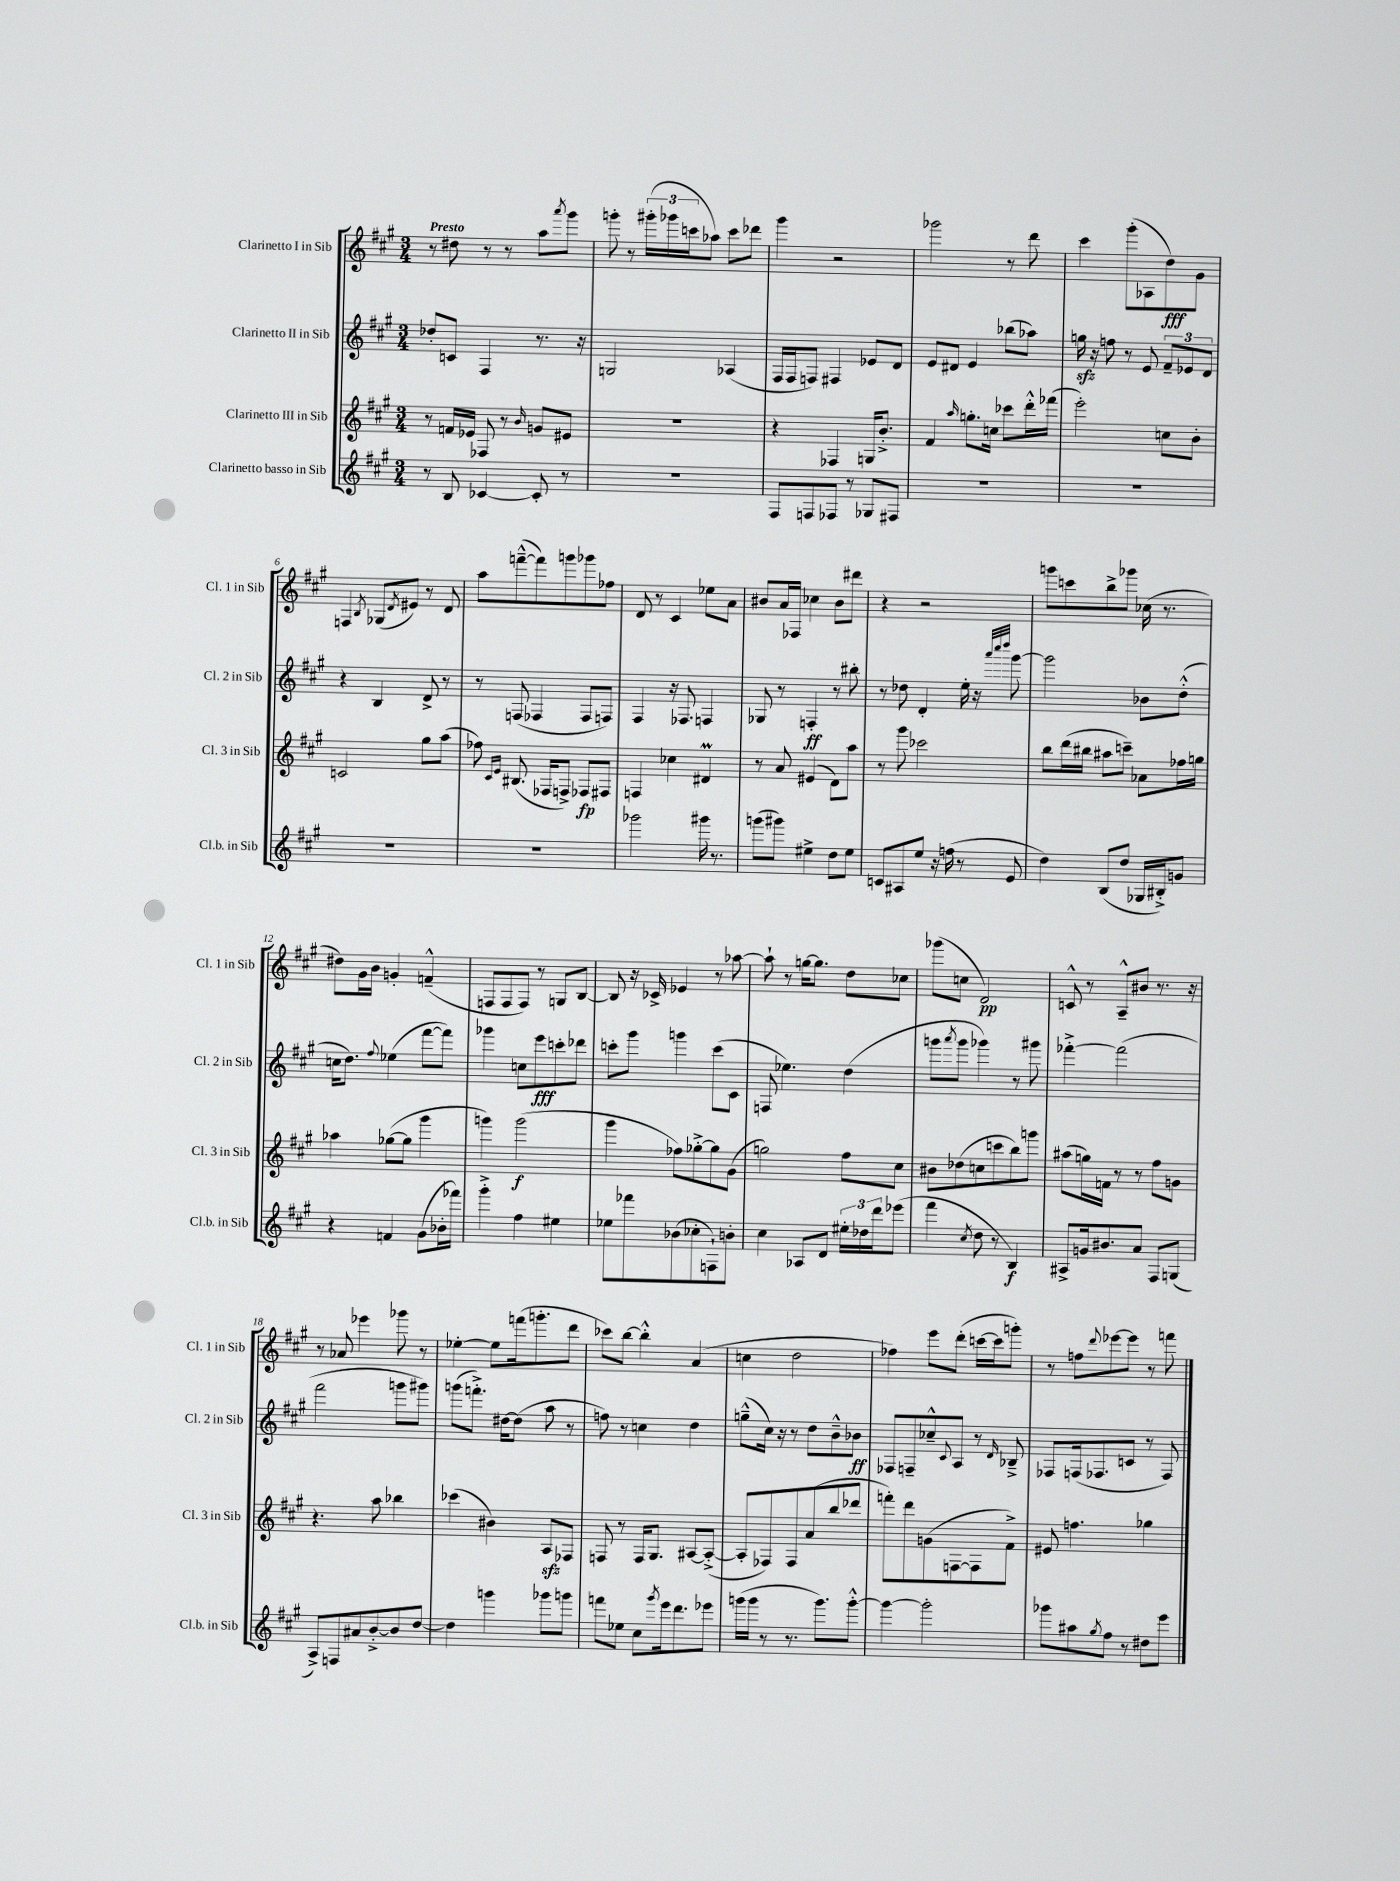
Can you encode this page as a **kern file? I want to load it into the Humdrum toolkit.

**kern	**kern	**kern	**kern
*staff4	*staff3	*staff2	*staff1
*clefG2	*clefG2	*clefG2	*clefG2
*k[f#c#g#]	*k[f#c#g#]	*k[f#c#g#]	*k[f#c#g#]
*M3/4	*M3/4	*M3/4	*M3/4
8r	8r	8dd-'	8r
8B	16f	8c	8dd#
.	16e-	.	.
[4c-	8F-	4F#	8r
.	8r	.	8r
.	16qqb	.	.
8c-']	8g	8.r	8aa
.	.	.	8qaaa
8r	8e#	.	8ggg#
.	.	16r	.
=	=	=	=
2.r	2.r	2G	8ggg'
.	.	.	8r
.	.	.	(24ggg#'
.	.	.	24ggg-
.	.	.	24ccc
.	.	.	8aa-)
.	.	(4A-	8ccc
.	.	.	8ddd-
=	=	=	=
8F#	4r	16F#	4ggg#
.	.	16F#	.
8F	.	8F)	.
8F-	4F-	4F#	2r
8r	.	.	.
8G-	16G	8e-	.
.	8.b'^	.	.
8F#	.	8d	.
=	=	=	=
2.r	4f#	8e	2ggg-
.	.	8d#	.
.	16qqaa	.	.
.	8.gg'	4e	.
.	16cc	.	.
.	8ccc-	(8bb-	8r
.	16ddd'^^	8aa-)	8ddd
.	(16fff-	.	.
=	=	=	=
2.r	2eee')	16gg	4ccc#
.	.	16r	.
.	.	8ff	.
.	.	8r	(8ggg#'
.	.	8e	8A-
.	8cc	12f#~	8dd)
.	.	12e-	.
.	8b'	.	8g#
.	.	12d	.
=	=	=	=
2.r	2c	4r	4F
.	.	.	8qB
.	.	4B	(8G-
.	.	.	8qd
.	.	.	8e#)
.	8gg#	8d^	8r
.	(8aa	8r	8d
=	=	=	=
2.r	8ff-)	8r	8aa
.	16qqc#	.	.
.	16qqe	.	.
.	(8.B#	(8F	([8fff~^^
.	.	4F-	8fff])
.	16F-	.	.
.	8F^)	.	8ggg
.	8F-	8F-	8ggg-
.	8F#	8F)	8ff-
=	=	=	=
2ggg-	4F	4F#	8d
.	.	.	8r
.	4cc-	16r	4c#
.	.	8.F-	.
16ggg#	4d#	4F	8ee-
8.r	.	.	.
.	.	.	8a
=	=	=	=
(8ggg	8r	8G-	8b#
8ggg#)	8a	8r	16a
.	.	.	16F-
4ee#^	(4e#	4F'	4cc-
8dd	8d)	8r	8b#
8ee#	8aa	8bb#'	8ddd#
=	=	=	=
8c	8r	8r	4r
8A#	8ggg#	8dd-	.
8ee	2ccc-	4d'	2r
16r	.	.	.
(16ff	.	.	.
8r	.	16ee'	.
.	.	16r	.
.	.	32qqaaa	.
.	.	32qqcccc#	.
.	.	32qqdddd	.
8e	.	[8ggg#	.
=	=	=	=
4dd)	8bb	2ggg#]	8ggg
.	(16ddd	.	8ccc
.	16bb#	.	.
(8B	8aa#	.	8bb^
8dd	8ccc~)	.	8ggg-
16G-	8a-	8b-	(16cc-
16B#'^)	.	.	8.r
8g	16ff-	(8dd'^^	.
.	16gg	.	.
=	=	=	=
4r	4aa-	16cc	8dd#)
.	.	8.dd)	.
.	.	.	16g#
.	.	.	16b
.	.	8qqff#	.
4f	([8gg-	(4ee-	4g'
.	8gg-]	.	.
(8g#	4ggg#	[8fff#	(4f~^^
16b-'	.	8fff#])	.
16fff-)	.	.	.
=	=	=	=
4ggg#'^	4ggg)	4ggg-	8F
.	.	.	8F
4ff#	(2ggg	8cc	8F)
.	.	8eee	8r
4ee#	.	8ccc'	8G
.	.	8ddd-	[8B
=	=	=	=
8ee-	4ggg#	8ccc'	8B]
8fff-	.	8ggg#	16r
.	.	.	16c-^
(8b-	8ff-)	4ggg	4e-
8cc-'	[8gg-'^	.	.
8F`)	8gg-]	(8ccc	8r
8b'	(8g#	8c#	[8aa-
=	=	=	=
4cc#	2gg)	8F	8aa-`]
.	.	4.ee-)	8r
8A-	.	.	[16gg
.	.	.	8.gg]
8d	.	.	.
24ee#'	8ff#	(4dd	8dd
24dd-	.	.	.
24ddd	.	.	.
(8eee-	8cc#	.	8cc-
=	=	=	=
4fff#	8b#	8ggg	(8ggg-
.	.	8qaaa	.
.	(8dd-	8ggg	8cc
8qcc#	.	.	.
8dd	8cc	4ggg-)	2d)
8r	8ccc	.	.
4B)	8bb)	8r	.
.	8ggg	8ggg#	.
=	=	=	=
8A#^	(8aa#	[4fff-'^	8c^^
16g	16gg)	.	8r
8.b#	16f	.	.
.	8r	(2fff-]	8A~^^
8a	8r	.	8b#
8F#	8ff#	.	8.r
(8G	8g	.	.
.	.	.	16r
=	=	=	=
8A^)	4.r	2fff#	8r
8F	.	.	8a-
8a#	.	.	4eee-
[8b'^	8aa	.	.
8b]	4bb-	8ggg	8ggg-
[8dd	.	8ggg#)	8r
=	=	=	=
4dd]	(4ccc-	(8ggg	[4ee-'
.	.	8.fff'^)	.
4ggg	4b#)	.	8ee-]
.	.	[16dd#	.
.	.	(8dd#]	(16fff
.	.	.	8.ggg'
8ggg-	8A	8aa	.
8ggg	8F-	8r	8ddd
=	=	=	=
8fff	8F	8ff)	8ccc-)
8ee-	8r	8r	[8bb
8cc#	16F	4cc	4bb'^^]
.	8.G#	.	.
8qggg#	.	.	.
16eee	.	.	.
8.ddd	.	.	.
.	[8A#	4dd	(4a
8eee-	(8A#'^_	.	.
=	=	=	=
(16ggg	8A#']	(8gg~^^	4cc
16ggg	.	.	.
8r	8F-)	16cc#)	.
.	.	16r	.
8.r	8F-	8r	2dd
.	(8a	8dd	.
8.ggg)	.	.	.
.	8bb	8b~^^	.
[8ggg'^^	8ddd-	8b-	.
=	=	=	=
4ggg_	8fff')	8F-	4ff-)
.	8ddd	8F~	.
2ggg']	(8g	8cc-~^^	8eee
.	.	8qqc#	.
.	[8F	8A	(8ddd'
.	8F]	8r	[16ccc
.	.	.	16ccc]
.	.	16qqd	.
.	8f#^)	8B-~^	8ggg')
=	=	=	=
8ggg-	8e#	8F-	8r
8aa#	4.ff	(16F	8ff
.	.	8.F-	.
8qgg#	.	.	8qqddd
8ff#	.	.	[8eee-
8r	.	8c	8eee-]
8dd#	4gg-	8r	8r
8eee	.	8F-)	8fff
==	==	==	==
*-	*-	*-	*-
